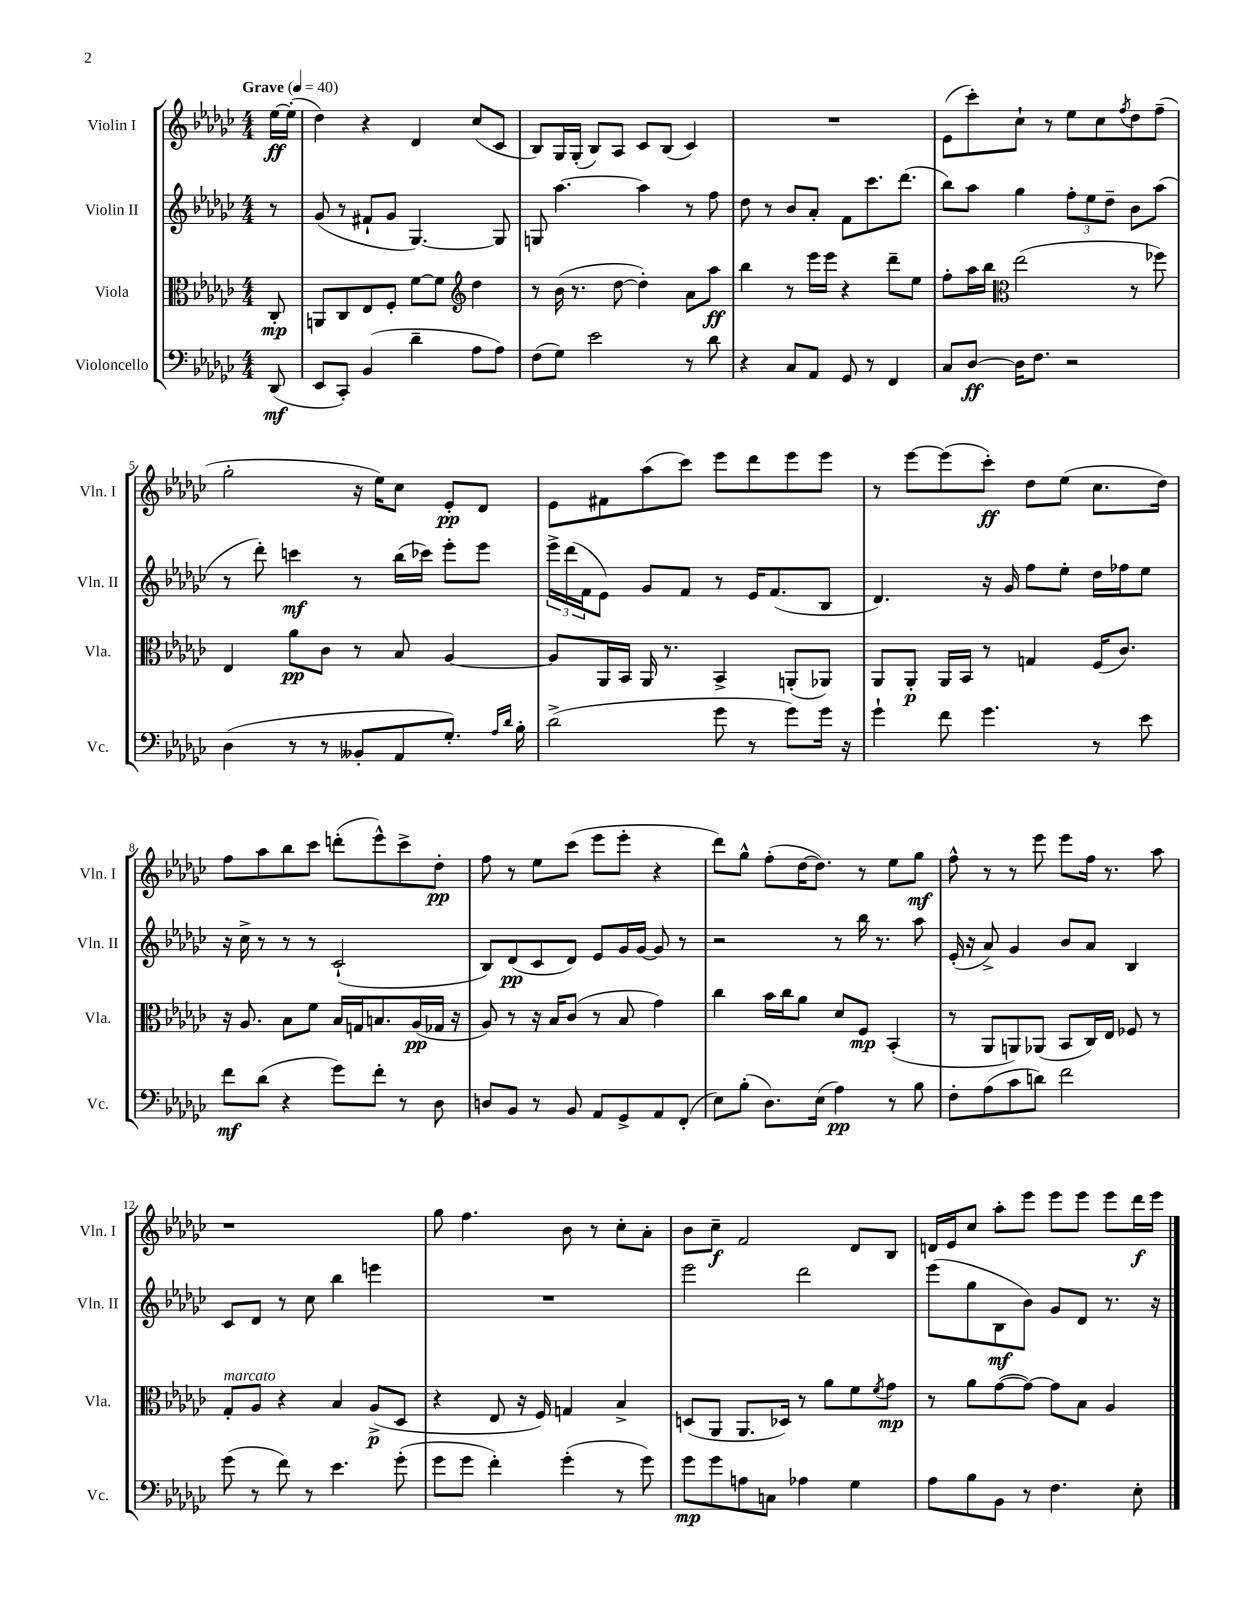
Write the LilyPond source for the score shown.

<<
\new StaffGroup <<
\new Staff = "s0" \with { instrumentName = "Violin I" shortInstrumentName = "Vln. I" } {
    \clef treble \key ges \major \numericTimeSignature \time 4/4 \partial 8 \tempo "Grave" 4 = 40
    ees''16~\ff ees''16-.( |
    des''4) r4 des'4 ces''8( ces'8 |
    bes8) ges16 ges16-.( bes8) aes8 ces'8 bes8( ces'4) |
    R1 |
    ees'8( ces'''8-.) ces''8-! r8 ees''8 ces''8 \acciaccatura { f''8 } des''8 f''8--( |
    ges''2-. r16 ees''16) ces''8 ees'8-.\pp des'8 |
    ees'8 fis'8 aes''8( ces'''8) ees'''8 des'''8 ees'''8 ees'''8 |
    r8 ees'''8~ ees'''8( ces'''8-.\ff) des''8 ees''8( ces''8. des''16) |
    f''8 aes''8 bes''8 ces'''8 d'''8-.( ees'''8-^) ces'''8-> des''8-.\pp |
    f''8 r8 ees''8 ces'''8( ees'''8 ees'''8-. r4 |
    des'''8) ges''8-^ f''8-.( des''16~ des''8.) r8 ees''8 ges''8\mf |
    f''8-^ r8 r8 ees'''8 ees'''8 f''16 r8. aes''8 |
    r1 |
    ges''8 f''4. bes'8 r8 ces''8-. aes'8-. |
    bes'8 ces''8--\f f'2 des'8 bes8 |
    d'16 ees'16 ces''8 aes''8-. ees'''8 ees'''8 ees'''8 ees'''8 des'''16\f ees'''16 \bar "|." |
}
\new Staff = "s1" \with { instrumentName = "Violin II" shortInstrumentName = "Vln. II" } {
    \clef treble \key ges \major \numericTimeSignature \time 4/4 \partial 8
    r8 |
    ges'8( r8 fis'8-! ges'8 ges4.~) ges8 |
    g8 aes''4.~ aes''4 r8 f''8 |
    des''8 r8 bes'8 aes'8-. f'8 ces'''8. des'''8.( |
    bes''8) aes''8 ges''4 \tuplet 3/2 { f''8-. ees''8 des''8-- } bes'8 aes''8( |
    r8 des'''8-.) c'''4\mf r8 bes''16( ces'''16) ees'''8-. ees'''8 |
    \tuplet 3/2 { ees'''16-> des'''16( f'16 } ees'8) ges'8 f'8 r8 ees'16 f'8.( bes8 |
    des'4.) r16 ges'16 f''8 ees''8-. des''16 fes''16 ees''8 |
    r16 ces''16-> r8 r8 r8 ces'2-!( |
    bes8) des'8\pp( ces'8 des'8) ees'8 ges'16 ges'16~ ges'8 r8 |
    r2 r8 bes''16 r8. aes''8 |
    ees'16-.( r16 aes'8->) ges'4 bes'8 aes'8 bes4 |
    ces'8 des'8 r8 ces''8 bes''4 e'''4 |
    R1 |
    ees'''2 des'''2 |
    ees'''8( ges''8 bes8\mf bes'8) ges'8 des'8 r8. r16 \bar "|." |
}
\new Staff = "s2" \with { instrumentName = "Viola" shortInstrumentName = "Vla." } {
    \clef alto \key ges \major \numericTimeSignature \time 4/4 \partial 8
    ces8-.\mp |
    a,8 ces8 ees8 f8-. f'8~ f'8 \clef treble des''4 |
    r8 bes'16( r8. des''8~ des''4-.) aes'8 aes''8\ff |
    bes''4 r8 ees'''16 ees'''16 r4 des'''8-- ees''8 |
    f''8-. aes''16 bes''16 \clef alto ees''2( r8 fes''8) |
    ees4 aes'8\pp ces'8 r8 bes8 aes4~ |
    aes8 aes,16 bes,16 aes,16 r8. bes,4-> a,8-.( aes,8) |
    aes,8 aes,8-.\p aes,16 bes,16 r8 g4 f16( ces'8.) |
    r16 aes8. bes8 f'8 bes16 g16 b8. aes16\pp( ges16 r16 |
    aes8) r8 r16 bes16 ces'8( r8 bes8 ges'4) |
    ces''4 bes'16 ces''16 aes'8 des'8 f8\mp bes,4-.( |
    r8 aes,8 a,8) aes,8( bes,8 ces16) ees16 fes8 r8 |
    ges8-.^\markup { \italic "marcato" } aes8 r4 bes4 aes8->\p( des8 |
    r4 ees8 r16 f16) g4 bes4-> |
    d8( aes,8 aes,8. des16) r8 aes'8 f'8 \acciaccatura { f'8 } ges'8\mp |
    r8 aes'8 ges'8~( ges'8~) ges'8 bes8 aes4 \bar "|." |
}
\new Staff = "s3" \with { instrumentName = "Violoncello" shortInstrumentName = "Vc." } {
    \clef bass \key ges \major \numericTimeSignature \time 4/4 \partial 8
    des,8\mf( |
    ees,8 ces,8-.) bes,4( des'4-- aes8 aes8) |
    f8( ges8) ees'2 r8 des'8 |
    r4 ces8 aes,8 ges,8 r8 f,4 |
    ces8 des8~\ff des16 f8. r2 |
    des4( r8 r8 beses,8-. aes,8 ges8.-.) \grace { aes16 des'16 } bes16-. |
    des'2->( ges'8 r8 ges'8) ges'16 r16 |
    ges'4-! f'8 ges'4. r8 ees'8 |
    f'8\mf des'8( r4 ges'8) f'8-. r8 des8 |
    d8 bes,8 r8 bes,8 aes,8 ges,8-> aes,8 f,8-.( |
    ees8) bes8-.( des8.) ees16( aes4\pp) r8 bes8 |
    f8-. aes8( ces'8 d'8) f'2 |
    ges'8( r8 f'8) r8 ees'4. ges'8-.( |
    ges'8 ges'8 f'4-.) ges'4-.( r8 ges'8) |
    ges'8\mp ges'8 a8 c8 aes4 ges4 |
    aes8 bes8 bes,8 r8 f4. ees8-. \bar "|." |
}
>>
>>
